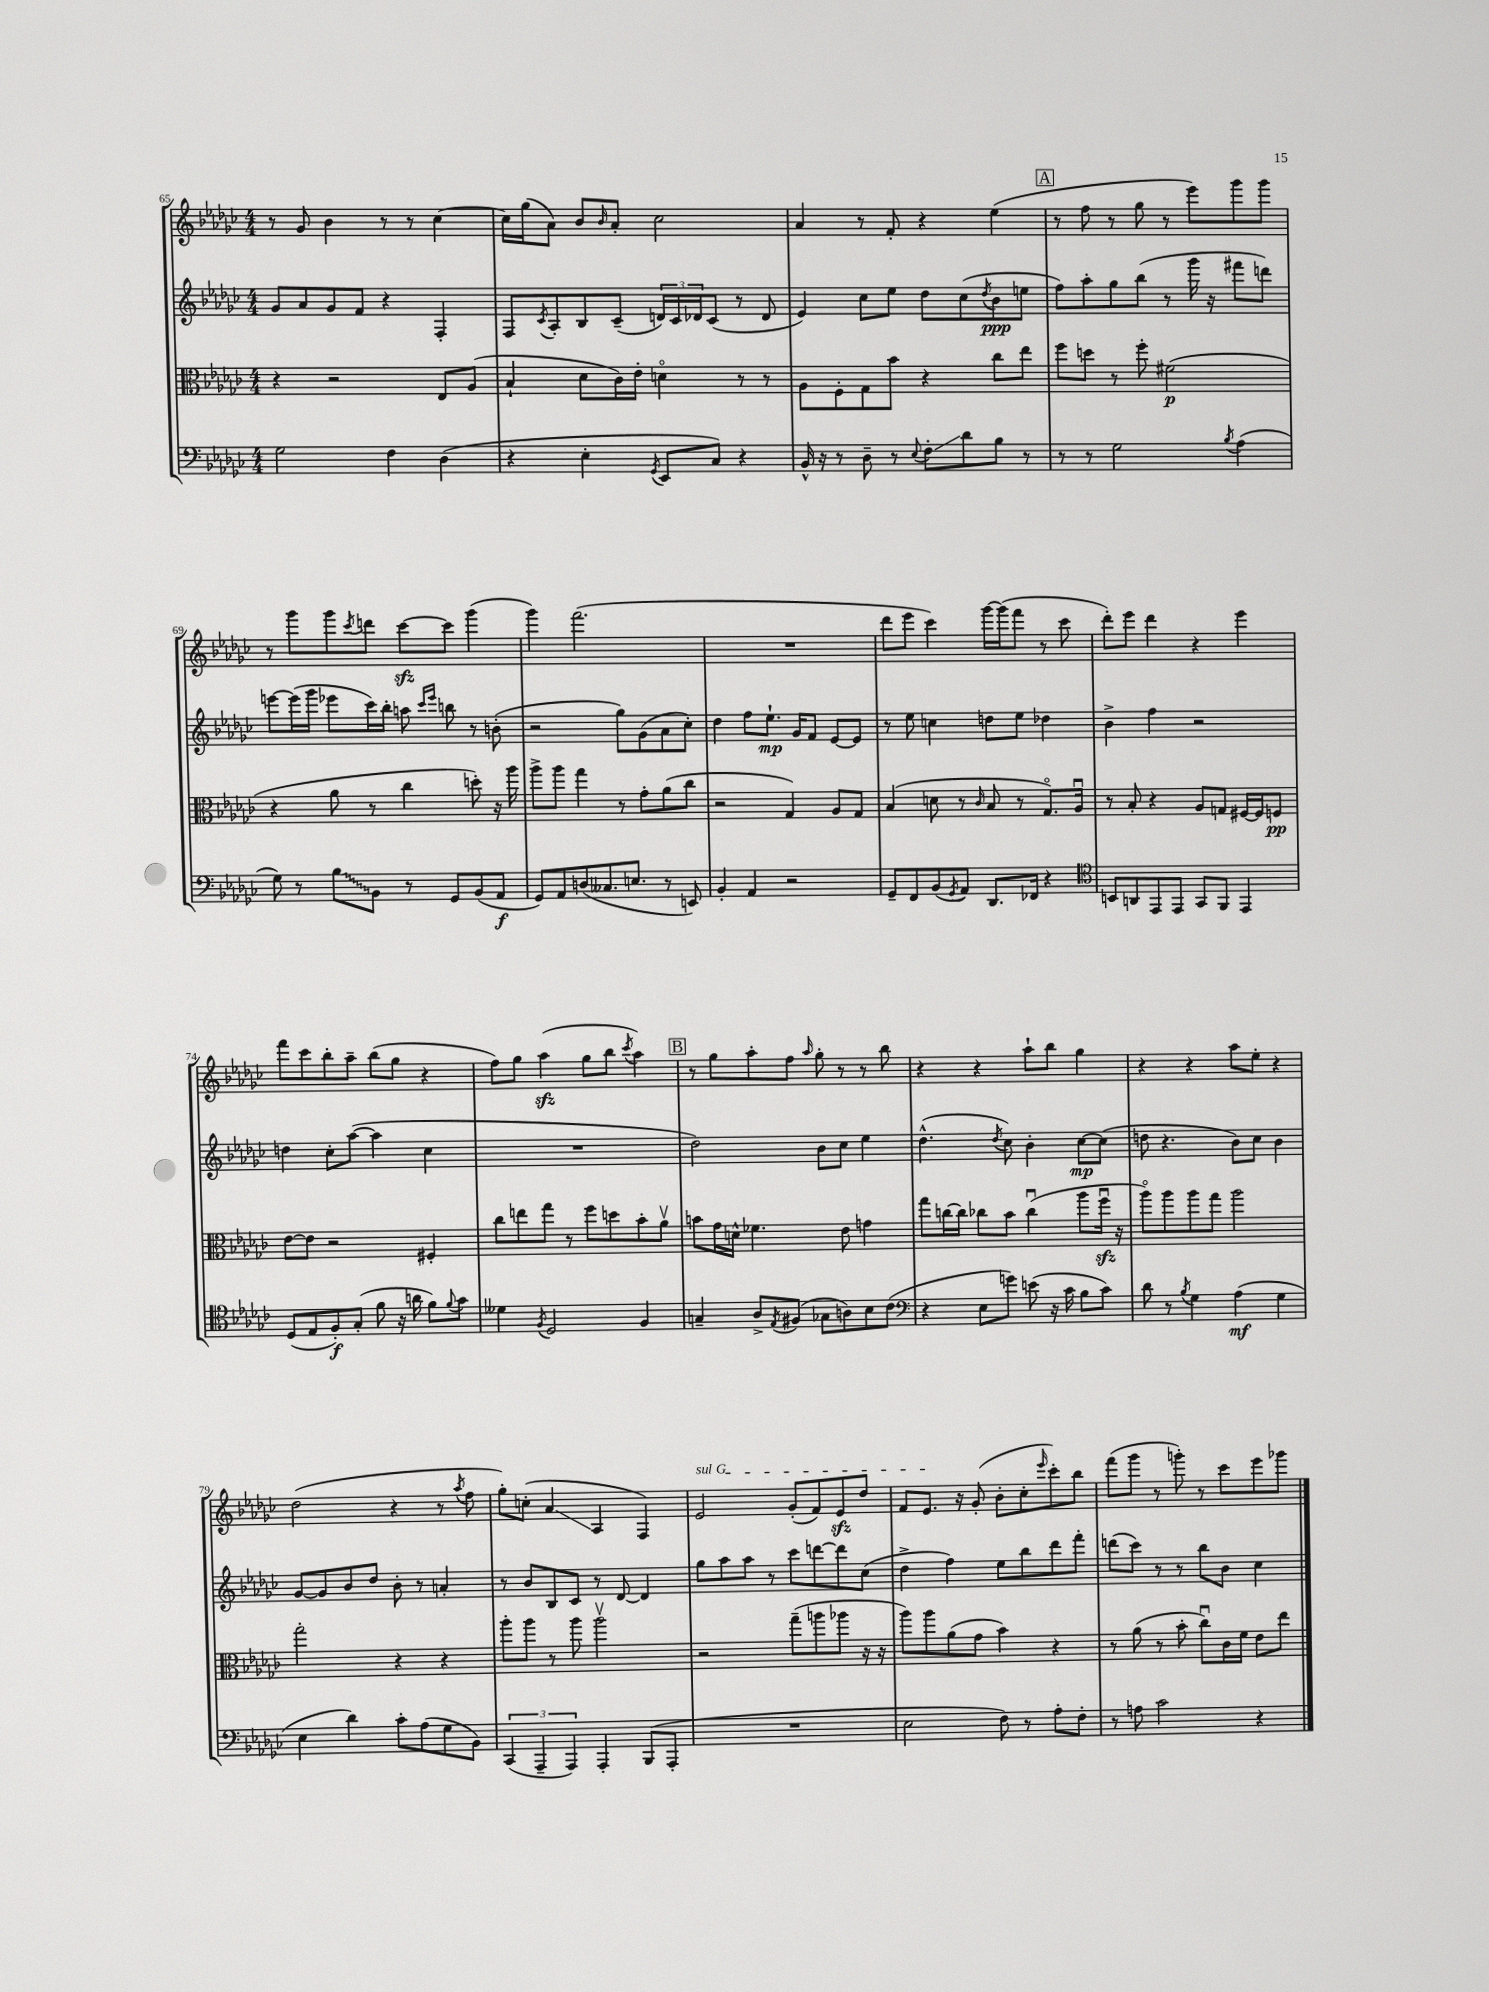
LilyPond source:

<<
\new StaffGroup <<
\new Staff = "s0" {
    \clef treble \key ges \major \numericTimeSignature \time 4/4
    r8 ges'8 bes'4 r8 r8 ces''4~ |
    ces''16 ges''16( aes'8) bes'8 \grace { bes'16 } aes'8-. ces''2 |
    aes'4 r8 f'8-. r4 ees''4( |
    \mark \markup { \box "A" } r8 f''8 r8 ges''8 r8 ees'''8) ges'''8 ges'''8 |
    r8 ges'''8 ges'''8 \acciaccatura { ces'''8 } d'''8 ces'''8~\sfz ces'''8 ges'''4( |
    ges'''4) f'''2.( |
    R1 |
    des'''8 ees'''8 ces'''4) ges'''16~ ges'''16( f'''8 r8 ces'''8 |
    des'''8-.) ees'''8 des'''4 r4 ees'''4 |
    f'''8 ces'''8 bes''8-. aes''8-- bes''8( ges''8 r4 |
    f''8) ges''8 aes''4\sfz( ges''8 bes''8 \acciaccatura { ces'''8 } aes''4) |
    \mark \markup { \box "B" } r8 ges''8 aes''8-. f''8 \grace { aes''16 } ges''8-. r8 r8 bes''8 |
    r4 r4 aes''8-! bes''8 ges''4 |
    r4 r4 aes''8 ees''8-. r4 |
    des''2( r4 r8 \acciaccatura { aes''8 } f''8 |
    ges''8-.) c''8-.( aes'4\glissando aes4 f4) |
    \once \override TextSpanner.bound-details.left.text = \markup { \italic "sul G" } ees'2\startTextSpan ges'8-.( f'8) ees'8\sfz des''8 |
    f'8 ees'8.\stopTextSpan r16 ges'8-.( bes'8-. ces''8-. \grace { ees'''16 } ces'''8-.) bes''8 |
    f'''8( ges'''8 r8 g'''8-.) r8 ces'''8 ees'''8 ges'''8 \bar "|." |
}
\new Staff = "s1" {
    \clef treble \key ges \major \numericTimeSignature \time 4/4
    ges'8 aes'8 ges'8 f'8 r4 f4-. |
    f8 \acciaccatura { ces'8 } aes8-. bes8 ces'8--( \tuplet 3/2 { d'16) ces'16 des'16 } ces'8( r8 des'8 |
    ees'4) ces''8 ees''8 des''8 ces''8( \acciaccatura { des''8 } bes'8\ppp e''8 |
    \mark \markup { \box "A" } f''8) aes''8-. ges''8 bes''8( r8 ges'''16 r16 fis'''8 d'''8) |
    e'''8~ e'''16( ges'''16 ees'''8 ces'''16) bes''16-. a''8 \grace { ces'''16 ees'''16 } b''8 r8 b'8-.( |
    r2 ges''8) ges'8( aes'8 ces''8-.) |
    des''4 f''8 ees''8.-!\mp ges'16 f'8 ees'8~ ees'8 |
    r8 ees''8 c''4 d''8 ees''8 des''4 |
    bes'4-> f''4 r2 |
    d''4 ces''8-. aes''8~( aes''4 ces''4 |
    R1 |
    \mark \markup { \box "B" } des''2) bes'8 ces''8 ees''4 |
    des''4.-^( \acciaccatura { des''8 } ces''8) bes'4-. ces''8~\mp ces''8( |
    d''8 r4. bes'8) ces''8 bes'4 |
    ges'8~ ges'8 bes'8 des''8 bes'8-. r8 a'4-. |
    r8 bes'8 bes8 ces'8 r8 des'8~ des'4 |
    ges''8 aes''8 aes''8 r8 ces'''8 d'''8~ d'''8 ces''8( |
    des''4-> f''4) ees''8 bes''8 des'''8 f'''8-. |
    d'''8( ces'''8) r8 r8 bes''8 bes'8 ces''4 \bar "|." |
}
\new Staff = "s2" {
    \clef alto \key ges \major \numericTimeSignature \time 4/4
    r4 r2 ees8 aes8( |
    bes4-! des'8 ces'16) ees'16-. d'4\flageolet r8 r8 |
    aes8 f8-. ges8 bes'8 r4 ces''8 ees''8 |
    \mark \markup { \box "A" } f''8 d''8 r8 f''8-. fis'2\p( |
    r4 aes'8 r8 ces''4 d''8-.) r16 aes''16 |
    aes''8-> aes''8 ges''4 r8 ges'8-. aes'8( ces''8 |
    r2 ges4) aes8 ges8 |
    bes4( d'8 r8 \grace { ces'16 } bes8 r8 ges8.\flageolet) aes16\downbow |
    r8 bes8-. r4 aes8 g8 fis16~ fis16 f8\pp |
    ees'8~ ees'8 r2 fis4-. |
    ces''8 e''8 ges''8 r8 f''8 d''8 bes'8-. aes'8\upbow |
    \mark \markup { \box "B" } b'8 ges'16 d'16-^ fes'4. ees'8 g'4 |
    ges''8 c''16~ c''16 ces''8 bes'8 ces''4\downbow( aes''8 f''16\downbow\sfz r16 |
    aes''8\flageolet) aes''8 aes''8 ges''8 aes''2 |
    ges''2-. r4 r4 |
    aes''8-. aes''8 r8 aes''8 aes''2\upbow |
    r2 ges''8--( a''8 aes''8 r16 r16 |
    aes''8) aes''8 aes'8( ges'8 bes'4) r4 |
    r8 aes'8( r8 bes'8-. ces''8\downbow) ces'16 f'16 ees'8 ees''8 \bar "|." |
}
\new Staff = "s3" {
    \clef bass \key ges \major \numericTimeSignature \time 4/4
    ges2 f4 des4( |
    r4 ees4-. \acciaccatura { ges,8 } ees,8 ces8) r4 |
    bes,16-^ r16 r8 des8-- r8 \appoggiatura { ees8 } f8-.\glissando des'8 bes8 r8 |
    \mark \markup { \box "A" } r8 r8 ges2 \acciaccatura { bes8 } aes4( |
    ges8) r8 \once \override Glissando.style = #'zigzag bes8\glissando bes,8 r8 ges,8 bes,8( aes,8\f |
    ges,8) aes,8 d8( ceses8. e8. r8 e,8) |
    bes,4-. aes,4 r2 |
    ges,8-- f,8 bes,8( \acciaccatura { ges,8 } aes,8) des,8. fes,16 r4 |
    \clef tenor b,8 a,8 ees,8 ees,8 ges,8 f,8 ees,4 |
    des8( ees8 f8-.\f) ges8-.( f'8 r16 a'16 f'8) \appoggiatura { f'8 } ges'8 |
    deses'4 \acciaccatura { f8 } des2 f4 |
    \mark \markup { \box "B" } g4-- aes8-> \acciaccatura { ees8 } fis8( ges8 a8) bes8 ces'8( |
    \clef bass r4 ees8 g'8) e'8( r16 ces'16 bes8 ces'8) |
    des'8 r8 \acciaccatura { bes8 } ges4 aes4\mf( ges4 |
    ees4 des'4) ces'8-. aes8( ges8 bes,8) |
    \tuplet 3/2 { ces,4( aes,,4-- aes,,4) } aes,,4-. bes,,8( aes,,8-. |
    R1 |
    ees2 f8) r8 aes8-. f8-. |
    r8 a8 ces'2 r4 \bar "|." |
}
>>
>>
\layout { \context { \Score currentBarNumber = #65 } }
